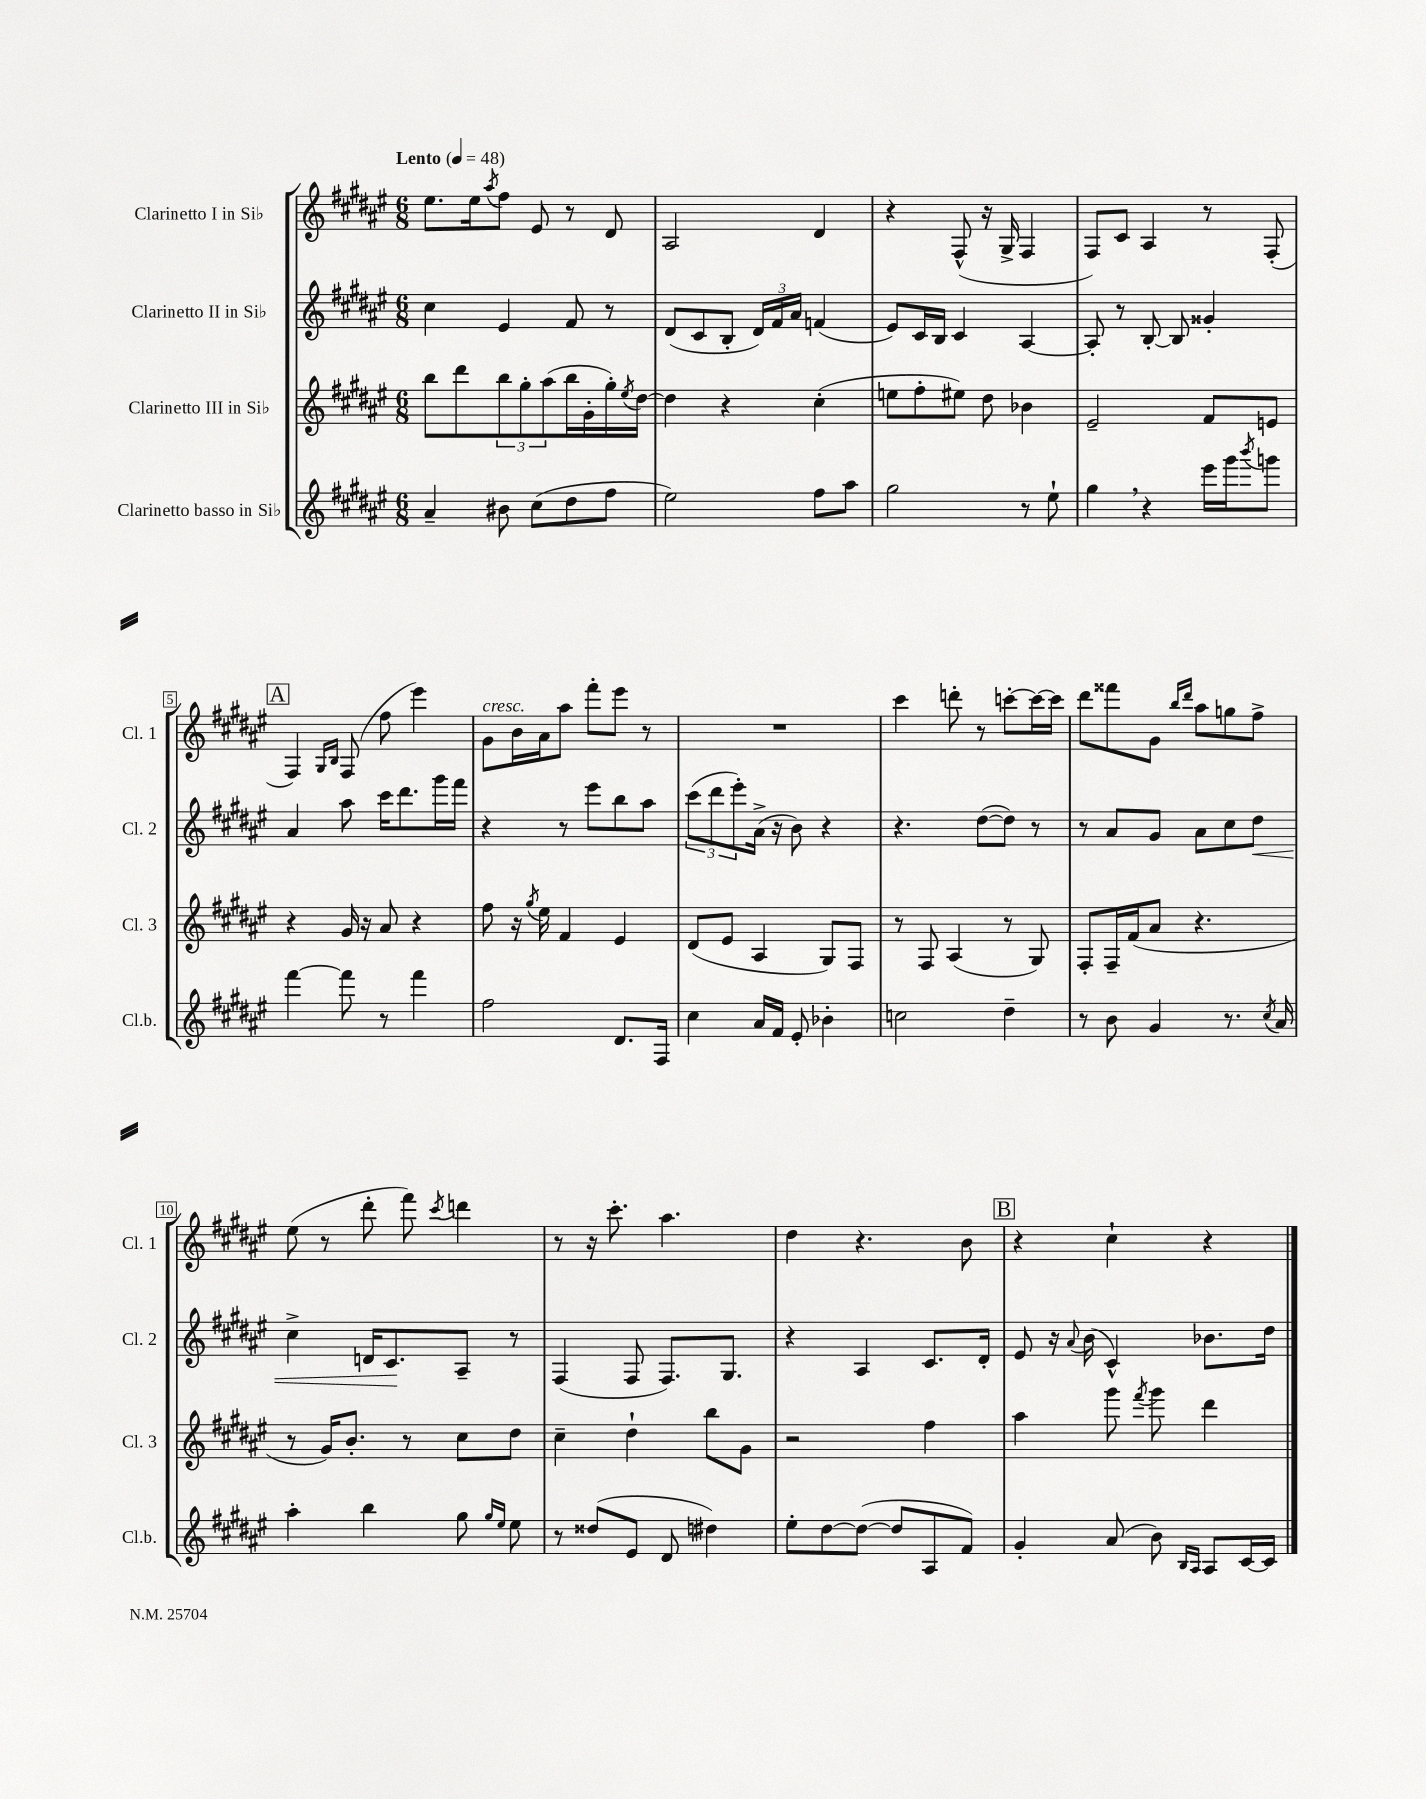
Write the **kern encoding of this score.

**kern	**kern	**kern	**dynam	**kern
*part4	*part3	*part2	*part2	*part1
*staff4	*staff3	*staff2	*staff2	*staff1
*I"Clarinetto basso in Si♭	*I"Clarinetto III in Si♭	*I"Clarinetto II in Si♭	*	*I"Clarinetto I in Si♭
*I'Cl.b.	*I'Cl. 3	*I'Cl. 2	*	*I'Cl. 1
*clefG2	*clefG2	*clefG2	*	*clefG2
*k[f#c#g#d#a#e#]	*k[f#c#g#d#a#e#]	*k[f#c#g#d#a#e#]	*	*k[f#c#g#d#a#e#]
*M6/8	*M6/8	*M6/8	*	*M6/8
*MM48	*MM48	*MM48	*	*MM48
=1	=1	=1	=1	=1
!	!	!	!	!LO:TX:a:B:t=Lento
4a#~/	8bb\L	4cc#\	.	8.ee#\L
.	8ddd#\	.	.	.
.	.	.	.	16ee#\k
.	.	.	.	8qaa#/
8b#X\	12bb\	4e#/	.	8ff#\J
.	12gg#'\	.	.	.
(8cc#\L	.	.	.	8e#/
.	(12aa#\	.	.	.
8dd#\	16bb\L	8f#/	.	8r
.	16g#'\	.	.	.
8ff#\J	16gg#'\)	8r	.	8d#/
.	8qee#/	.	.	.
.	[16dd#\JJ	.	.	.
=2	=2	=2	=2	=2
2ee#\)	4dd#\]	(8d#/L	.	2A#/
.	.	8c#/	.	.
.	4r	8B'/J	.	.
.	.	24d#/LL)	.	.
.	.	24f#/	.	.
.	.	24a#/JJ	.	.
8ff#\L	(4cc#'\	(4fn/	.	4d#/
8aa#\J	.	.	.	.
=3	=3	=3	=3	=3
2gg#\	8een\L	8e#/L)	.	4r
.	8ff#'\	16c#/L	.	.
.	.	16B/JJ	.	.
.	8ee#X\J)	4c#/	.	(8F#^^/
.	8dd#\	.	.	16r
.	.	.	.	16G#^/
8r	4b-X\	[4A#/	.	4F#/
8ee#`\	.	.	.	.
=4	=4	=4	=4	=4
4gg#,\	2e#~/	8A#'/]	.	8F#/L)
.	.	8r	.	8c#/J
4r	.	[8B'/	.	4A#/
.	.	8B/]	.	.
16eee#\LL	8f#/L	4g##X'/	.	8r
16ggg#\J	.	.	.	.
8qbbb/	.	.	.	.
8gggn\J	8en/J	.	.	(8F#'/
!!LO:LB:g=z
!!LO:REH:place=s1:t=A
=5	=5	=5	=5	=5
[4fff#\	4r	4a#/	.	4F#/)
.	.	.	.	16qqG#/LL
.	.	.	.	16qqB/JJ
8fff#\]	16g#/	8aa#\	.	(8F#/
.	16r	.	.	.
8r	8a#/	16ccc#\KL	.	8ff#\
.	.	8.ddd#\	.	.
4fff#\	4r	.	.	4eee#\)
.	.	16ggg#\L	.	.
.	.	16fff#\JJ	.	.
=6	=6	=6	=6	=6
!	!	!	!	!LO:TX:a:i:t=cresc.
2ff#\	8ff#\	4r	.	8g#\L
.	16r	.	.	16b\L
.	8qgg#/	.	.	.
.	16ee#\	.	.	16a#\J
.	4f#/	8r	.	8aa#\J
.	.	8eee#\L	.	8fff#'\L
8.d#/L	4e#/	8bb\	.	8eee#\J
.	.	8aa#\J	.	8r
16F#/Jk	.	.	.	.
=7	=7	=7	=7	=7
4cc#\	(8d#/L	(12ccc#\L	.	2.r
.	.	12ddd#\	.	.
.	8e#/J	.	.	.
.	.	12eee#'\)	.	.
16a#/LL	4A#/	(16a#^\Jk	.	.
16f#/JJ	.	16r	.	.
8e#'/	.	8b\)	.	.
4b-X'\	8G#/L)	4r	.	.
.	8F#/J	.	.	.
=8	=8	=8	=8	=8
2ccn\	8r	4.r	.	4ccc#\
.	8F#/	.	.	.
.	(4A#/	.	.	8dddn'\
.	.	([8dd#\L	.	8r
4dd#~\	8r	8dd#\J])	.	[8cccn'\L
.	8G#/)	8r	.	16ccc\L_
.	.	.	.	16ccc\JJ]
=9	=9	=9	=9	=9
8r	8F#'/L	8r	.	8ddd#\L
8b\	16F#~/L	8a#/L	.	8fff##X\
.	(16f#/J	.	.	.
4g#/	8a#/J	8g#/J	.	8g#\J
.	.	.	.	16qqbb/LL
.	.	.	.	16qqddd#/JJ
.	4.r	8a#\L	.	8aa#\L
8.r	.	8cc#\	.	8ggn\
!	!	!	!LO:HP:b	!
.	.	8dd#\J	<	8ff#^\J
8qcc#/	.	.	.	.
16a#/	.	.	.	.
!!LO:LB:g=z
=10	=10	=10	=10	=10
4aa#'\	8r	4cc#^\	.	(8ee#\
.	16g#/KL)	.	.	8r
.	8.b'/J	.	.	.
4bb\	.	16dn/KL	.	8ddd#'\
.	.	8.c#/	.	.
.	8r	.	.	8fff#\)
.	.	.	.	8qccc#/
8gg#\	8cc#\L	8A#~/J	[	4dddn\
16qqgg#/LL	.	.	.	.
16qqee#/JJ	.	.	.	.
8ee#\	8dd#\J	8r	.	.
=11	=11	=11	=11	=11
8r	4cc#~\	(4F#/	.	8r
(8dd##X/L	.	.	.	16r
.	.	.	.	8.ccc#'\
8e#/J	4dd#`\	8F#/	.	.
8d#/	.	8.F#/L)	.	4.aa#\
4dd#X\)	8bb\L	.	.	.
.	.	8.G#/J	.	.
.	8g#\J	.	.	.
=12	=12	=12	=12	=12
8ee#'\L	2r	4r	.	4dd#\
[8dd#\	.	.	.	.
(8dd#\J_	.	4A#/	.	4.r
8dd#/L]	.	.	.	.
8A#/	4ff#\	8.c#/L	.	.
8f#/J)	.	.	.	8b\
.	.	16d#'/Jk	.	.
!!LO:REH:place=s1:t=B
=13	=13	=13	=13	=13
4g#'/	4aa#\	8e#/	.	4r
.	.	16r	.	.
.	.	8qqa#/	.	.
.	.	(16b\	.	.
(8a#/	8ggg#\	4c#^^/)	.	4cc#`\
.	8qfff#/	.	.	.
8b\)	8ggg#\	.	.	.
16qqB/LL	.	.	.	.
16qqA#/JJ	.	.	.	.
8A#/L	4ddd#\	8.b-X\L	.	4r
[16c#/L	.	.	.	.
16c#/JJ]	.	16dd#\Jk	.	.
==	==	==	==	==
*-	*-	*-	*-	*-
